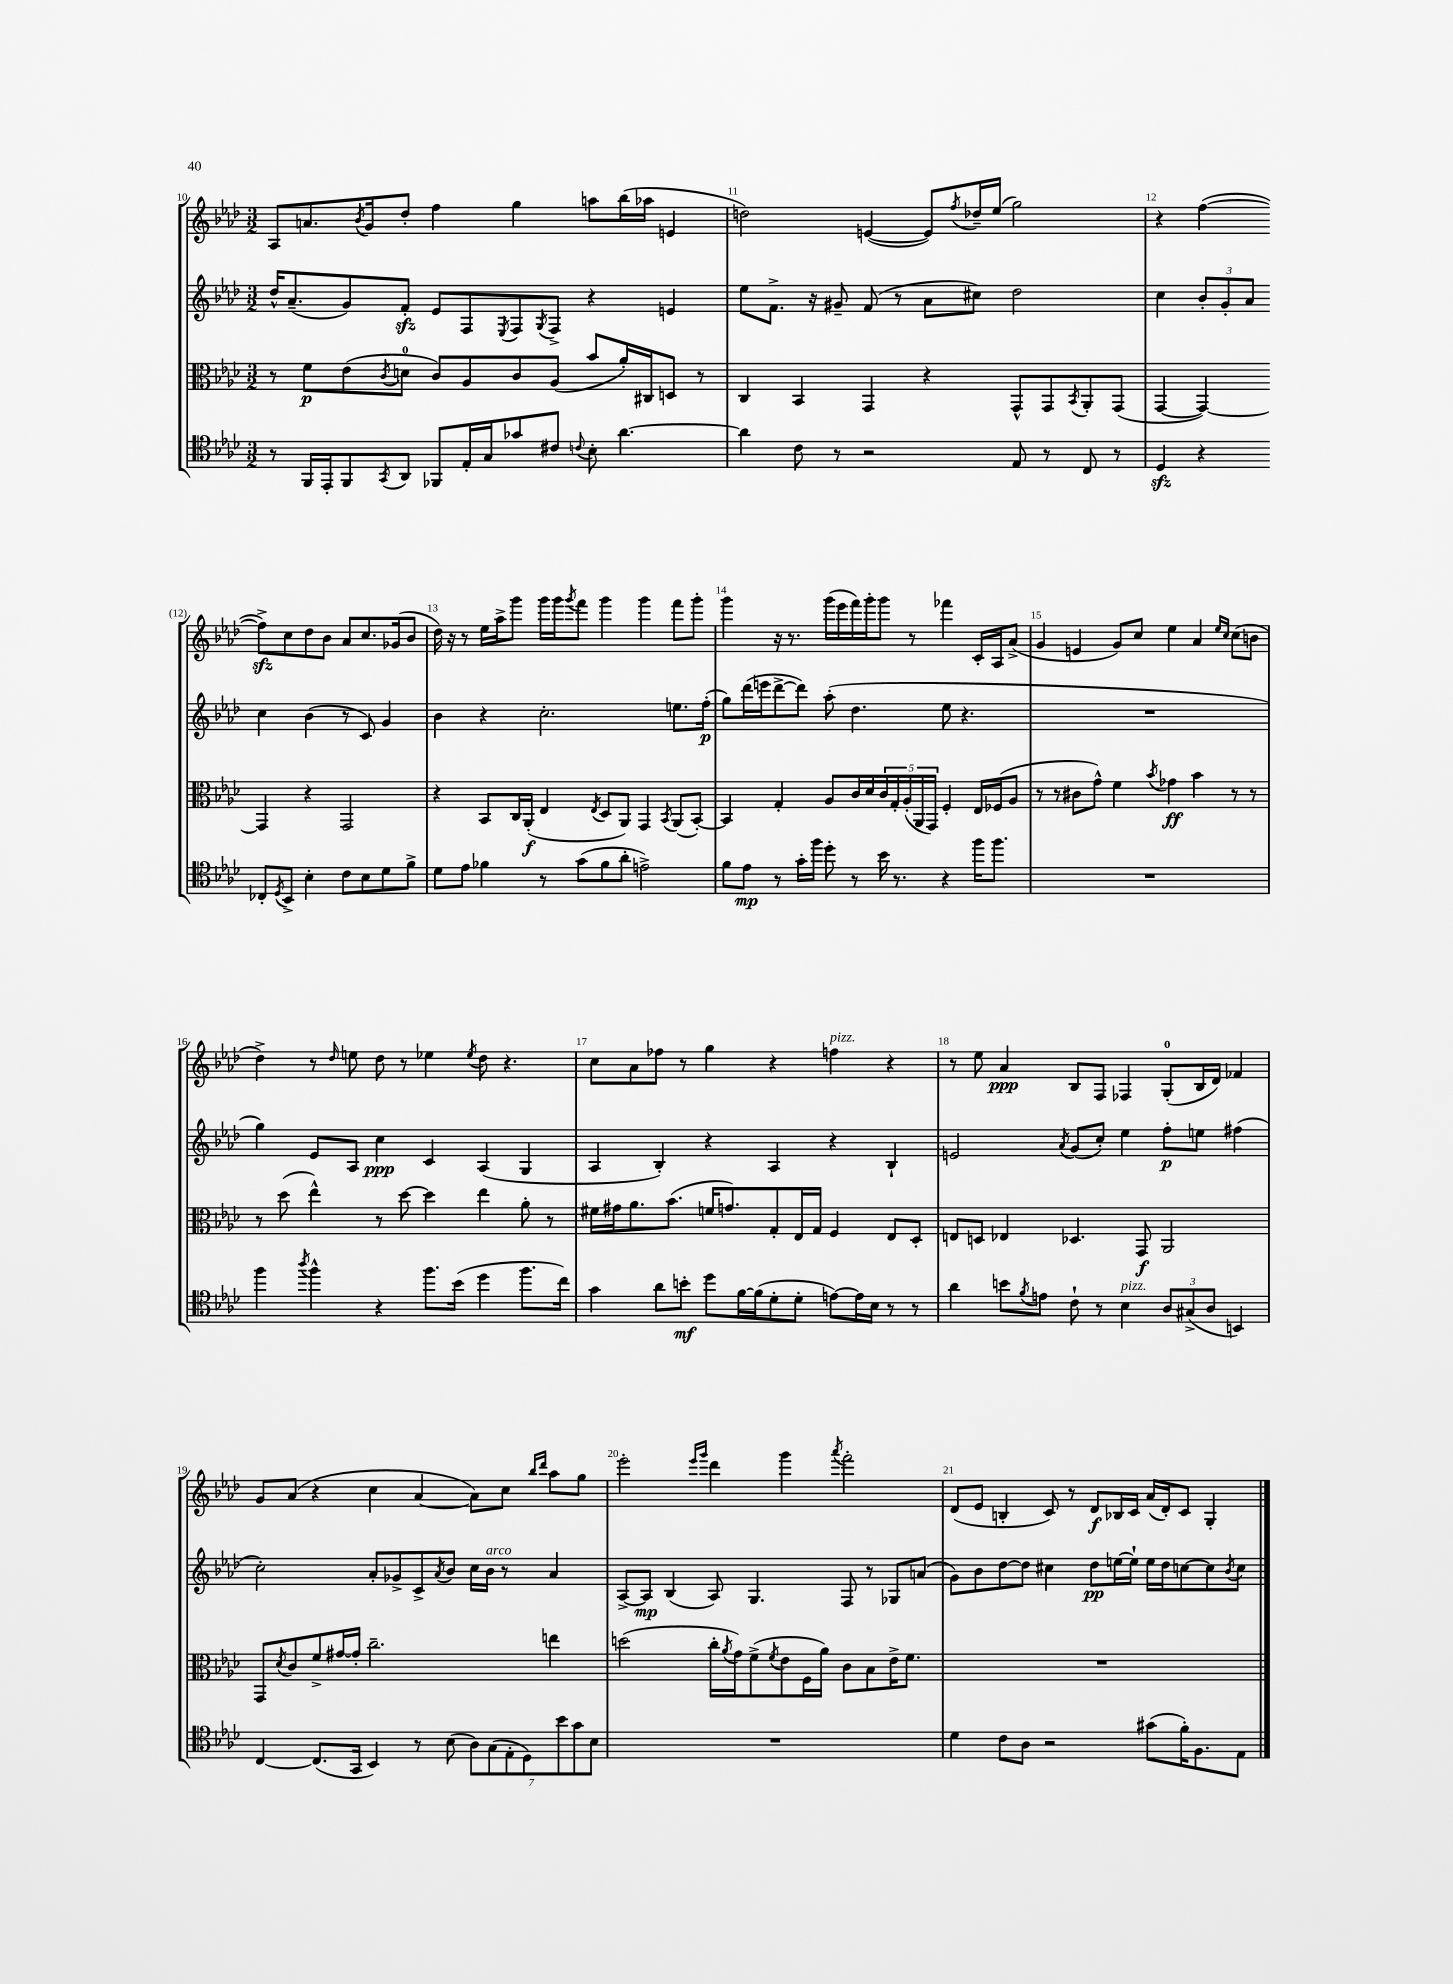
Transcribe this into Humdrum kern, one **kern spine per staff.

**kern	**dynam	**kern	**dynam	**kern	**dynam	**kern	**dynam
*part4	*part4	*part3	*part3	*part2	*part2	*part1	*part1
*staff4	*staff4	*staff3	*staff3	*staff2	*staff2	*staff1	*staff1
*clefC4	*	*clefC3	*	*clefG2	*	*clefG2	*
*k[b-e-a-d-]	*	*k[b-e-a-d-]	*	*k[b-e-a-d-]	*	*k[b-e-a-d-]	*
*M3/2	*	*M3/2	*	*M3/2	*	*M3/2	*
=10	=10	=10	=10	=10	=10	=10	=10
8r	.	8r	.	16dd-^^/KL	.	8A-/L	.
.	.	.	.	(8.a-~/	.	.	.
16FF/LL	.	8f\L	p	.	.	8.an/	.
16EE-'/J	.	.	.	.	.	.	.
8FF/	.	(8e-\	.	8g/)	.	.	.
.	.	.	.	.	.	8qb-/	.
.	.	.	.	.	.	16g/k	.
8qGG/	.	8qc/	.	.	.	.	.
8AA-/J	.	8dn\J	.	8fzz'/J	.	8dd-'/J	.
8FF-X/L	.	8c/L)	.	8e-/L	.	4ff\	.
16E-'/L	.	8A-/	.	8F/	.	.	.
16G/J	.	.	.	.	.	.	.
.	.	.	.	8qE-/	.	.	.
8g-X/	.	8c/	.	8F/	.	4gg\	.
.	.	.	.	8qG/	.	.	.
8c#X/J	.	(8A-/J	.	8F^/J	.	.	.
8qqcn/	.	.	.	.	.	.	.
8B-'\	.	8b-/L	.	4r	.	8aan\L	.
[4.a-\	.	16a-'/L)	.	.	.	(16bb-\L	.
.	.	16C#X/J	.	.	.	16aa-X\JJ	.
.	.	8Dn/J	.	4en/	.	4en/	.
.	.	8r	.	.	.	.	.
=11	=11	=11	=11	=11	=11	=11	=11
4a-\]	.	4C/	.	8ee-\L	.	2ddn\)	.
.	.	.	.	8.f^\J	.	.	.
8c\	.	4BB-/	.	.	.	.	.
.	.	.	.	16r	.	.	.
8r	.	.	.	8g#X~/	.	.	.
2r	.	4GG/	.	(8f/	.	([4en/	.
.	.	.	.	8r	.	.	.
.	.	4r	.	8a-\L	.	8e/L])	.
.	.	.	.	.	.	8qff/	.
.	.	.	.	8cc#X\J)	.	16dd-X~/L	.
.	.	.	.	.	.	(16ee-/JJ	.
8E-/	.	8GG^^/L	.	2dd-\	.	2gg\)	.
8r	.	8GG/	.	.	.	.	.
.	.	8qBB-/	.	.	.	.	.
8C/	.	8AA-'/	.	.	.	.	.
8r	.	(8GG/J	.	.	.	.	.
=12	=12	=12	=12	=12	=12	=12	=12
4D-zz/	.	[4GG/	.	4cc\	.	4r	.
4r	.	4GG/_)	.	12b-'/L	.	([4ff\	.
.	.	.	.	12g'/	.	.	.
.	.	.	.	12a-/J	.	.	.
8C-X'/L	.	4GG/]	.	4cc\	.	8ffzz^\L])	.
8qD-/	.	.	.	.	.	.	.
8BB-^/J	.	.	.	.	.	8cc\	.
4B-'\	.	4r	.	(4b-\	.	8dd-\	.
.	.	.	.	.	.	8b-\J	.
8c\L	.	2GG/	.	8r	.	8a-/L	.
8B-\	.	.	.	8c/)	.	8.cc/	.
8d-\	.	.	.	4g/	.	.	.
.	.	.	.	.	.	(16g-X/k	.
8f^\J	.	.	.	.	.	8b-/J	.
!!LO:LB:g=z
=13	=13	=13	=13	=13	=13	=13	=13
8d-\L	.	4r	.	4b-\	.	16dd-\)	.
.	.	.	.	.	.	16r	.
8e-\J	.	.	.	.	.	8r	.
4f-X\	.	8BB-/L	.	4r	.	16ee-\LL	.
.	.	.	.	.	.	16aa-^\J	.
.	.	16C/L	.	.	.	8ggg\J	.
.	.	(16AA-'/JJ	f	.	.	.	.
8r	.	4E-/	.	2.cc'\	.	16ggg\LL	.
.	.	.	.	.	.	16ggg\J	.
.	.	.	.	.	.	8qggg/	.
(8g\L	.	.	.	.	.	8fff\J	.
.	.	8qE-/	.	.	.	.	.
8f-\	.	8D-/L	.	.	.	4ggg\	.
8a-'\J	.	8AA-/J)	.	.	.	.	.
2en^\)	.	4GG/	.	.	.	4ggg\	.
.	.	8qBB-/	.	.	.	.	.
.	.	(8AA-/L	.	8.een\L	.	8fff\L	.
.	.	[8BB-'/J)	.	.	.	8ggg'\J	.
.	.	.	.	(16ff'\Jk	p	.	.
=14	=14	=14	=14	=14	=14	=14	=14
8f\L	.	4BB-/]	.	8gg\L)	.	4ggg\	.
8e-\J	mp	.	.	(16ddd-\L	.	.	.
.	.	.	.	16eeen\J	.	.	.
8r	.	4G'/	.	[8ddd-^\	.	16r	.
.	.	.	.	.	.	8.r	.
16g'\LL	.	.	.	8ddd-\J])	.	.	.
16ff\JJ	.	.	.	.	.	.	.
8dd-'\	.	8A-/L	.	(8aa-'\	.	(16ggg\LL	.
.	.	.	.	.	.	16eee-\	.
8r	.	16c/L	.	4.dd-\	.	16fff\)	.
.	.	16d-/	.	.	.	16ggg'\J	.
16b-\	.	20c/	.	.	.	8ggg\J	.
.	.	20G'/	.	.	.	.	.
8.r	.	.	.	.	.	.	.
.	.	(20A-'/	.	.	.	.	.
.	.	.	.	.	.	8r	.
.	.	20AA-/	.	.	.	.	.
.	.	20GG/JJ)	.	.	.	.	.
4r	.	4F'/	.	8ee-\	.	4fff-X\	.
.	.	.	.	4.r	.	.	.
16ff\KL	.	16E-/LL	.	.	.	16c'/LL	.
8.ff\J	.	(16F-X/J	.	.	.	16A-/J	.
.	.	8A-/J	.	.	.	(8a-^/J	.
=15	=15	=15	=15	=15	=15	=15	=15
1.r	.	8r	.	1.r	.	4g/	.
.	.	8r	.	.	.	.	.
.	.	8c#X\L	.	.	.	4en/	.
.	.	8g^^\J)	.	.	.	.	.
.	.	4f\	.	.	.	8g/L)	.
.	.	.	.	.	.	8cc/J	.
.	.	8qb-/	.	.	.	.	.
.	.	4g-X\	ff	.	.	4ee-\	.
.	.	4b-\	.	.	.	4a-/	.
.	.	.	.	.	.	16qqee-/LL	.
.	.	.	.	.	.	16qqcc/JJ	.
.	.	8r	.	.	.	(8cc\L	.
.	.	8r	.	.	.	8bn\J	.
!!LO:LB:g=z
=16	=16	=16	=16	=16	=16	=16	=16
4ff\	.	8r	.	4gg\)	.	4dd-^\)	.
.	.	(8dd-\	.	.	.	.	.
8qaa-/	.	.	.	.	.	.	.
4ff^^\	.	4ee-^^\)	.	8e-/L	.	8r	.
.	.	.	.	.	.	16qqdd-/	.
.	.	.	.	8A-/J	.	8een\	.
4r	.	8r	.	4cc\	ppp	8dd-\	.
.	.	[8dd-\	.	.	.	8r	.
8.ff\L	.	4dd-\]	.	4c/	.	4ee-X\	.
(16b-\Jk	.	.	.	.	.	.	.
.	.	.	.	.	.	8qee-/	.
4dd-\	.	4ee-\	.	(4A-/	.	8dd-\	.
.	.	.	.	.	.	4.r	.
8.ff\L	.	8a-'\	.	4G/	.	.	.
.	.	8r	.	.	.	.	.
16cc\Jk)	.	.	.	.	.	.	.
=17	=17	=17	=17	=17	=17	=17	=17
4g\	.	16f#X\LL	.	4A-/	.	8cc\L	.
.	.	16g#X\J	.	.	.	.	.
.	.	8.a-\	.	.	.	8a-\	.
8a-\L	.	.	.	4B-'/)	.	8ff-X\J	.
.	.	(8.b-\J	.	.	.	.	.
8bn'\J	mf	.	.	.	.	8r	.
8dd-\L	.	16fn/KL	.	4r	.	4gg\	.
.	.	8.gn/)	.	.	.	.	.
[16f\L	.	.	.	.	.	.	.
(16f\J]	.	.	.	.	.	.	.
8d-'\	.	8G'/	.	4A-/	.	4r	.
8d-'\J	.	16E-/L	.	.	.	.	.
.	.	16G/JJ	.	.	.	.	.
!	!	!	!	!	!	!LO:TX:a:i:t=pizz.	!
[8en\L)	.	4F/	.	4r	.	4ffn\	.
16e\L]	.	.	.	.	.	.	.
16B-\JJ	.	.	.	.	.	.	.
8r	.	8E-/L	.	4B-`/	.	4r	.
8r	.	8D-'/J	.	.	.	.	.
=18	=18	=18	=18	=18	=18	=18	=18
4a-\	.	8En/L	.	2en/	.	8r	.
.	.	8Dn/J	.	.	.	8ee-\	.
8bn\L	.	4E-X/	.	.	.	4a-/	ppp
8qf/	.	.	.	.	.	.	.
8en\J	.	.	.	.	.	.	.
.	.	.	.	8qa-/	.	.	.
8c`\	.	4.D-X/	.	(8g/L	.	8B-/L	.
8r	.	.	.	8cc'/J)	.	8F/J	.
!LO:TX:a:i:t=pizz.	!	!	!	!	!	!	!
4B-\	.	.	.	4ee-\	.	4F-X/	.
.	.	8GG/	f	.	.	.	.
12A-/L	.	2AA-/	.	8ff'\L	p	(8G'/L	.
(12G#X^/	.	.	.	.	.	.	.
.	.	.	.	8een\J	.	16B-/L	.
12A-/J	.	.	.	.	.	.	.
.	.	.	.	.	.	16d-/JJ)	.
4BBn/)	.	.	.	(4ff#X\	.	4f-X/	.
!!LO:LB:g=z
=19	=19	=19	=19	=19	=19	=19	=19
[4C/	.	8GG/L	.	2cc'\)	.	8g/L	.
.	.	8qd-/	.	.	.	.	.
.	.	8c/	.	.	.	(8a-/J	.
(8.C/L]	.	8f^/	.	.	.	4r	.
.	.	[16g#X/L	.	.	.	.	.
16GG/Jk	.	16g#'/JJ]	.	.	.	.	.
4BB-/)	.	2.cc~\	.	8a-'/L	.	4cc\	.
.	.	.	.	8g-X^/	.	.	.
8r	.	.	.	8c^/	.	[4a-/	.
.	.	.	.	8qa-/	.	.	.
(8B-\	.	.	.	8b-/J	.	.	.
14A-\L)	.	.	.	16cc\LL	.	8a-\L])	.
!	!	!	!	!LO:TX:a:i:t=arco	!	!	!
.	.	.	.	16b-\JJ	.	.	.
(14G\	.	.	.	.	.	.	.
.	.	.	.	8r	.	8cc\J	.
14E-'\	.	.	.	.	.	.	.
14D-\)	.	.	.	.	.	.	.
.	.	.	.	.	.	16qqbb-/LL	.
.	.	.	.	.	.	16qqddd-/JJ	.
.	.	4een\	.	4a-/	.	8aa-\L	.
14b-\	.	.	.	.	.	.	.
14g\	.	.	.	.	.	.	.
.	.	.	.	.	.	8gg\J	.
14B-\J	.	.	.	.	.	.	.
=20	=20	=20	=20	=20	=20	=20	=20
1.r	.	(2ddn\	.	[8A-^/L	.	2eee-'\	.
.	.	.	.	8A-/J]	mp	.	.
.	.	.	.	(4B-/	.	.	.
.	.	.	.	.	.	16qqeee-/LL	.
.	.	.	.	.	.	16qqggg/JJ	.
.	.	16cc'\LL	.	8A-/)	.	4ddd-\	.
.	.	8qa-/	.	.	.	.	.
.	.	16g\J)	.	.	.	.	.
.	.	(8f^\	.	4.G/	.	.	.
.	.	8qf/	.	.	.	.	.
.	.	8e-\	.	.	.	4ggg\	.
.	.	16F\L	.	.	.	.	.
.	.	16a-\JJ)	.	.	.	.	.
.	.	.	.	.	.	8qaaa-/	.
.	.	8c\L	.	8F/	.	2fff'\	.
.	.	8B-\	.	8r	.	.	.
.	.	16e-^\K	.	8G-X/L	.	.	.
.	.	8.f\J	.	.	.	.	.
.	.	.	.	(8an/J	.	.	.
=21	=21	=21	=21	=21	=21	=21	=21
4d-\	.	1.r	.	8g\L)	.	(8d-/L	.
.	.	.	.	8b-\	.	8e-/J	.
8c\L	.	.	.	[8dd-\	.	4Bn'/	.
8A-\J	.	.	.	8dd-\J]	.	.	.
2r	.	.	.	4cc#X\	.	8c/)	.
.	.	.	.	.	.	8r	.
.	.	.	.	8dd-\L	pp	8d-/L	f
.	.	.	.	[16een\L	.	16B-X/L	.
.	.	.	.	16ee`\JJ]	.	16c/JJ	.
(8g#X\L	.	.	.	16ee\LL	.	(16a-/LL	.
.	.	.	.	16dd-\J	.	16d-'/J)	.
16f'\K)	.	.	.	[8ccn\	.	8c/J	.
8.F\	.	.	.	.	.	.	.
.	.	.	.	8cc\]	.	4G'/	.
.	.	.	.	8qb-/	.	.	.
8E-\J	.	.	.	8cc\J	.	.	.
==	==	==	==	==	==	==	==
*-	*-	*-	*-	*-	*-	*-	*-
